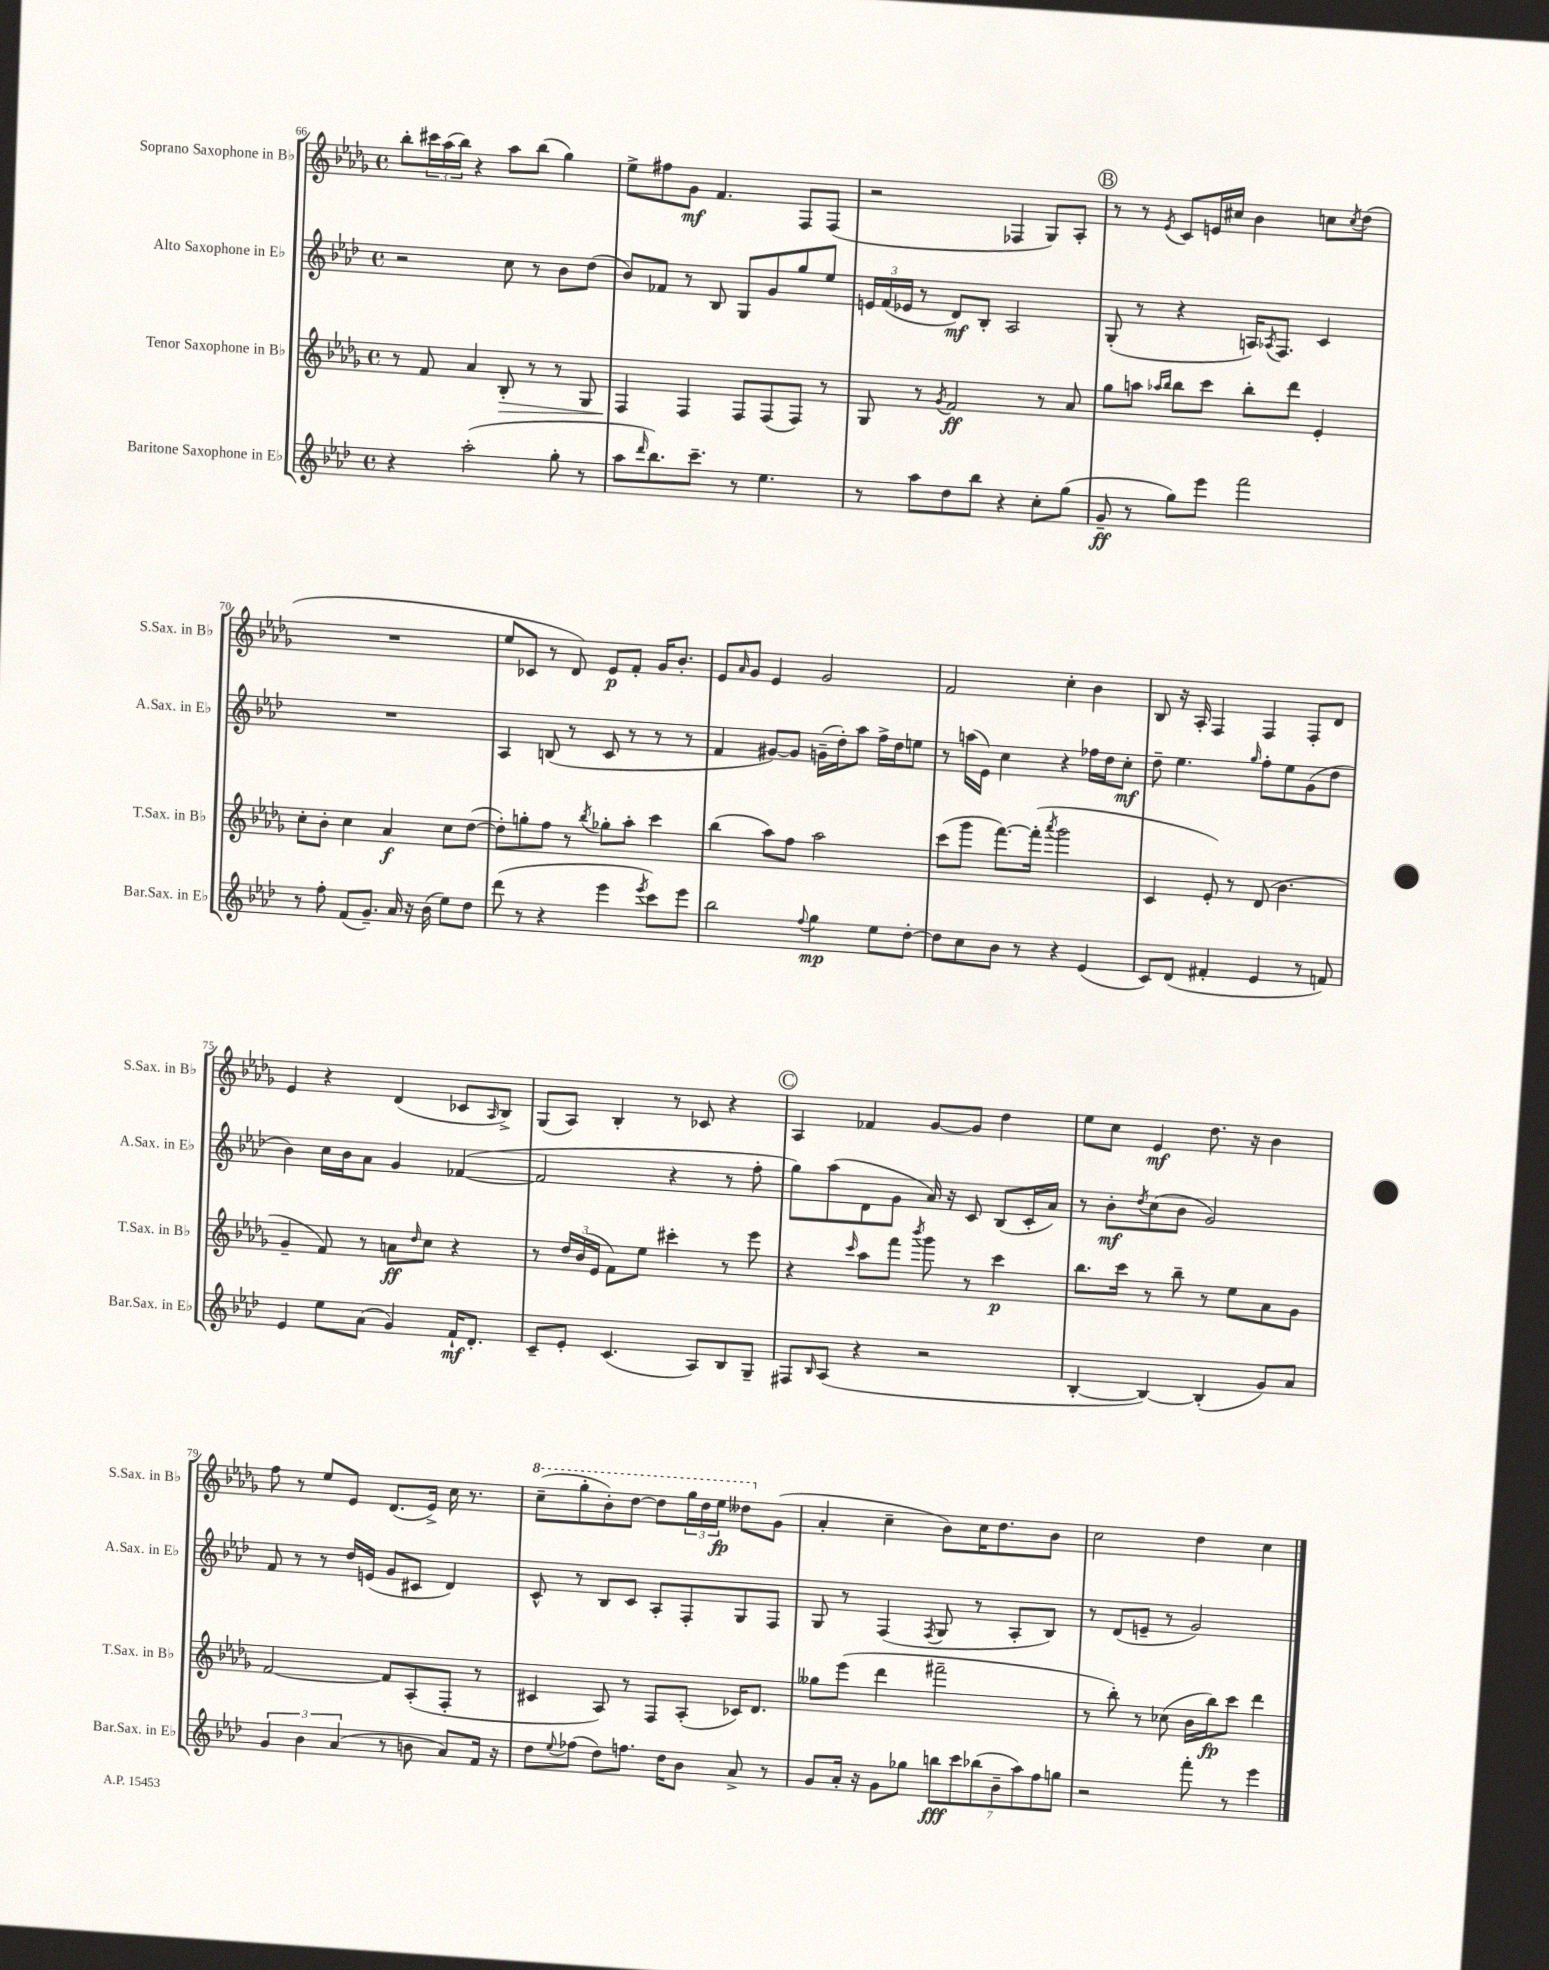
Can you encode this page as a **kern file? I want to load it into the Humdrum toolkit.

**kern	**dynam	**kern	**dynam	**kern	**dynam	**kern	**dynam
*part4	*part4	*part3	*part3	*part2	*part2	*part1	*part1
*staff4	*staff4	*staff3	*staff3	*staff2	*staff2	*staff1	*staff1
*I"Baritone Saxophone in E♭	*	*I"Tenor Saxophone in B♭	*	*I"Alto Saxophone in E♭	*	*I"Soprano Saxophone in B♭	*
*I'Bar.Sax. in E♭	*	*I'T.Sax. in B♭	*	*I'A.Sax. in E♭	*	*I'S.Sax. in B♭	*
*clefG2	*	*clefG2	*	*clefG2	*	*clefG2	*
*k[b-e-a-d-]	*	*k[b-e-a-d-g-]	*	*k[b-e-a-d-]	*	*k[b-e-a-d-g-]	*
*M4/4	*	*M4/4	*	*M4/4	*	*M4/4	*
*met(c)	*	*met(c)	*	*met(c)	*	*met(c)	*
=66	=66	=66	=66	=66	=66	=66	=66
4r	.	8r	.	2r	.	8bb-'\L	.
.	.	8f/	.	.	.	24ccc#X\L	.
.	.	.	.	.	.	(24aa-\	.
.	.	.	.	.	.	24bb-\JJ)	.
(2aa-'\	.	4a-/	.	.	.	4r	.
!	!	!	!LO:HP:b	!	!	!	!
.	.	8B-'/	>	8cc\	.	8aa-\L	.
.	.	8r	.	8r	.	(8bb-\J	.
8gg'\	.	8r	.	8b-\L	.	4gg-\)	.
8r	.	8G-/	.	(8dd-\J	.	.	.
=67	=67	=67	=67	=67	=67	=67	=67
8aa-\L	.	4F/	.	8b-/L)	.	8ee-^\L	.
16qqddd-/	.	.	.	.	.	.	.
8.bb-\)	.	.	.	8f-X/J	.	8ff#X\	.
.	.	4F/	]	8r	.	8g-\J	mf
8.ccc~\J	.	.	.	.	.	.	.
.	.	.	.	8B-/	.	4.f/	.
8r	.	8F/L	.	8G/L	.	.	.
4.ee-\	.	(8F/	.	8g/	.	.	.
.	.	8F/J)	.	8gg/	.	8F/L	.
.	.	8r	.	8ee-/J	.	(8F/J	.
=68	=68	=68	=68	=68	=68	=68	=68
8r	.	8G-/	.	24en/LL	.	2r	.
.	.	.	.	(24f/	.	.	.
.	.	.	.	24e-X/JJ	.	.	.
8aa-\L	.	8r	.	8r	.	.	.
.	.	8qg-/	.	.	.	.	.
8dd-\	.	2f/	ff	8d-/L)	mf	.	.
8bb-\J	.	.	.	8B-'/J	.	.	.
4r	.	.	.	2A-/	.	4F-X/	.
8cc'\L	.	8r	.	.	.	8G-/L)	.
(8gg\J	.	8a-/	.	.	.	8A-'/J	.
!!LO:REH:place=s1:t=B
=69	=69	=69	=69	=69	=69	=69	=69
8g~/	ff	8gg-\L	.	(8G'/	.	8r	.
8r	.	8aan\J	.	8r	.	8r	.
.	.	16qqaa-X/LL	.	.	.	.	.
.	.	16qqbb-/JJ	.	.	.	8qe-/	.
8gg\L)	.	8bb-\L	.	4r	.	8c/L	.
8eee-\J	.	8ccc\J	.	.	.	16en/L	.
.	.	.	.	.	.	16cc#X/JJ	.
2fff\	.	8bb-'\L	.	16An/KL)	.	4b-\	.
.	.	.	.	8qA-X/	.	.	.
.	.	.	.	8.F/J	.	.	.
.	.	8ddd-\J	.	.	.	.	.
.	.	4e-'/	.	4c/	.	8ccn\L	.
.	.	.	.	.	.	8qcc/	.
.	.	.	.	.	.	(8dd-\J	.
!!LO:LB:g=z
=70	=70	=70	=70	=70	=70	=70	=70
8r	.	8cc'\L	.	1r	.	1r	.
8ff'\	.	8b-'\J	.	.	.	.	.
(8f/L	.	4cc\	.	.	.	.	.
8.g~/J)	.	.	.	.	.	.	.
.	.	4a-/	f	.	.	.	.
16a-/	.	.	.	.	.	.	.
16r	.	.	.	.	.	.	.
(16b-\	.	.	.	.	.	.	.
8ee-\L)	.	8cc\L	.	.	.	.	.
8dd-\J	.	([8dd-\J	.	.	.	.	.
=71	=71	=71	=71	=71	=71	=71	=71
(8ddd-\	.	8dd-'\L])	.	4A-/	.	8ee-/L	.
8r	.	8ggn'\	.	.	.	8c-X/J	.
4r	.	8ff\J	.	(8Bn/	.	8r	.
.	.	8r	.	8r	.	8d-/)	.
.	.	8qbb-/	.	.	.	.	.
4eee-\	.	8gg-X'\L	.	8c/	.	8e-/L	p
.	.	8aa-'\J	.	8r	.	8f'/J	.
8qeee-/	.	.	.	.	.	.	.
8ccc\L)	.	4ccc\	.	8r	.	16g-/KL	.
.	.	.	.	.	.	8.b-'/J	.
8eee-\J	.	.	.	8r	.	.	.
=72	=72	=72	=72	=72	=72	=72	=72
2bb-\	.	(4bb-\	.	4f/	.	8e-/L	.
.	.	.	.	.	.	16qqa-/	.
.	.	.	.	.	.	8g-/J	.
.	.	8aa-\L)	.	[8g#X/L)	.	4e-/	.
.	.	8ff\J	.	8g#/J]	.	.	.
8qqff/	.	.	.	.	.	.	.
4gg\	mp	2aa-\	.	(16gn~\LL	.	2g-/	.
.	.	.	.	16dd-'\J)	.	.	.
.	.	.	.	8aa-\J	.	.	.
8ee-\L	.	.	.	16ff^\LL	.	.	.
.	.	.	.	16dd-\J	.	.	.
[8dd-'\J	.	.	.	8een\J	.	.	.
=73	=73	=73	=73	=73	=73	=73	=73
8dd-\L]	.	(8ccc\L	.	8r	.	2f/	.
8cc\	.	8ggg-\J	.	(16aan\LL	.	.	.
.	.	.	.	16e-\JJ)	.	.	.
8b-\J	.	[8.fff\L)	.	4cc\	.	.	.
8r	.	.	.	.	.	.	.
.	.	(16fff'\Jk]	.	.	.	.	.
.	.	8qaaa-/	.	.	.	.	.
4r	.	2ggg-\	.	4r	.	4cc'\	.
(4e-/	.	.	.	16ff-X\LL	.	4b-\	.
.	.	.	.	16dd-\J	.	.	.
.	.	.	.	8cc'\J	mf	.	.
=74	=74	=74	=74	=74	=74	=74	=74
8c/L)	.	4c/	.	8dd-~\	.	8B-/	.
(8d-/J	.	.	.	4.ee-\	.	16r	.
.	.	.	.	.	.	16A-'/	.
4f#X'/	.	8e-'/)	.	.	.	4F/	.
.	.	8r	.	.	.	.	.
.	.	.	.	16qqgg/	.	.	.
4e-/	.	(8d-/	.	8ff'\L	.	4F/	.
.	.	4.b-\	.	8ee-\	.	.	.
8r	.	.	.	(8g\	.	8F'/L	.
8fn/)	.	.	.	8dd-\J	.	8d-/J	.
!!LO:LB:g=z
=75	=75	=75	=75	=75	=75	=75	=75
4e-/	.	4g-~/	.	4b-\)	.	4e-/	.
8ee-\L	.	8f/)	.	16cc\LL	.	4r	.
.	.	.	.	16b-\J	.	.	.
(8a-\J	.	8r	.	8a-\J	.	.	.
4g/)	.	8an\L	ff	4g/	.	(4d-/	.
.	.	16qqdd-/	.	.	.	.	.
.	.	8cc\J	.	.	.	.	.
16f`/KL	mf	4r	.	([4f-X/	.	8c-X/L	.
8.d-'/J	.	.	.	.	.	.	.
.	.	.	.	.	.	16qqA-/	.
.	.	.	.	.	.	8B-^/J)	.
=76	=76	=76	=76	=76	=76	=76	=76
8c~/L	.	8r	.	2f-/]	.	(8G-/L	.
8e-'/J	.	24dd-/LL	.	.	.	8A-/J)	.
.	.	(24b-/	.	.	.	.	.
.	.	24e-/JJ	.	.	.	.	.
(4.c/	.	8f\L)	.	.	.	4B-'/	.
.	.	8ee-\J	.	.	.	.	.
.	.	4ccc#X'\	.	4r	.	8r	.
8A-/L)	.	.	.	.	.	8c-X/	.
8B-/	.	8r	.	8r	.	4r	.
8G~/J	.	8eee-\	.	8ff'\	.	.	.
!!LO:REH:place=s1:t=C
=77	=77	=77	=77	=77	=77	=77	=77
8F#X/L	.	4r	.	8gg\L)	.	4A-/	.
16qqB-/	.	.	.	.	.	.	.
(8A-/J	.	.	.	(8aa-\	.	.	.
.	.	16qqccc/	.	.	.	.	.
4r	.	8aa-\L	.	8d-\	.	4f-X/	.
.	.	8fff\J	.	8g\J	.	.	.
.	.	8qbbb-/	.	.	.	.	.
2r	.	8ggg-\	.	16a-/)	.	[8g-/L	.
.	.	.	.	16r	.	.	.
.	.	8r	.	8c/	.	8g-/J]	.
.	.	4ccc\	p	(8B-/L	.	4dd-\	.
.	.	.	.	16c'/L	.	.	.
.	.	.	.	16a-/JJ)	.	.	.
=78	=78	=78	=78	=78	=78	=78	=78
[4B-'/	.	8.bb-\L	.	8r	.	8ee-\L	.
.	.	.	.	8b-'\L	mf	8cc\J	.
.	.	16ccc\Jk	.	.	.	.	.
.	.	.	.	8qdd-/	.	.	.
4B-/_)	.	8r	.	(8cc\	.	4e-/	mf
.	.	8bb-~\	.	8b-\J	.	.	.
(4B-'/]	.	8r	.	2g/)	.	8.dd-\	.
.	.	8ee-\L	.	.	.	.	.
.	.	.	.	.	.	16r	.
8g/L)	.	8a-\	.	.	.	4b-\	.
8a-/J	.	8g-\J	.	.	.	.	.
!!LO:LB:g=z
=79	=79	=79	=79	=79	=79	=79	=79
6g/	.	[2f/	.	8f/	.	8ff\	.
.	.	.	.	8r	.	8r	.
6b-\	.	.	.	.	.	.	.
.	.	.	.	8r	.	8ee-/L	.
(6a-/	.	.	.	.	.	.	.
.	.	.	.	16dd-/LL	.	8e-/J	.
.	.	.	.	(16en/JJ	.	.	.
8r	.	8f/L]	.	8g/L	.	(8.d-/L	.
8bn\	.	(8A-'/	.	8c#X/J	.	.	.
.	.	.	.	.	.	16e-^/Jk)	.
8a-/L)	.	8F'/J	.	4d-/)	.	16cc\	.
.	.	.	.	.	.	8.r	.
16f/Jk	.	8r	.	.	.	.	.
16r	.	.	.	.	.	.	.
=80	=80	=80	=80	=80	=80	=80	=80
*	*	*	*	*	*	*8va	*
8dd-\L	.	4c#X/	.	8c^^/	.	(8ccc~\L	.
8qqee-/	.	.	.	.	.	.	.
(8ff-X\J	.	.	.	8r	.	8ggg-'\	.
8dd-\L)	.	8A-/)	.	8B-/L	.	8bb-'\)	.
8.ffn\J	.	8r	.	8c/J	.	[8ddd-\J	.
.	.	8F/L	.	8A-'/L	.	8ddd-\L]	.
16dd-\KL	.	.	.	.	.	.	.
8b-\J	.	(8A-'/J	.	8F'/	.	24ggg-\L	.
.	.	.	.	.	.	24ddd-\	.
.	.	.	.	.	.	24eee-\JJ	fp
8a-^/	.	16c-X/KL)	.	8G/	.	8ddd--X\L	.
.	.	8.d-/J	.	.	.	.	.
*	*	*	*	*	*	*X8va	*
8r	.	.	.	8F/J	.	(8g-\J	.
=81	=81	=81	=81	=81	=81	=81	=81
8g/L	.	8gg--X\L	.	8G/	.	4a-'/	.
16a-'/Jk	.	(8eee-\J	.	8r	.	.	.
16r	.	.	.	.	.	.	.
8g\L	.	4ddd-\	.	(4F/	.	4cc~\	.
8gg-X\J	.	.	.	.	.	.	.
.	.	.	.	8qF/	.	.	.
14bbn\L	fff	2fff#X~\	.	8G/	.	8b-\L)	.
14ccc\	.	.	.	.	.	.	.
.	.	.	.	8r	.	16cc\K	.
(14bb-X\	.	.	.	.	.	.	.
.	.	.	.	.	.	8.dd-\	.
14b-~\	.	.	.	.	.	.	.
.	.	.	.	8A-'/L	.	.	.
14aa-\)	.	.	.	.	.	.	.
14ff\	.	.	.	.	.	.	.
.	.	.	.	8B-/J)	.	8b-\J	.
14ggn\J	.	.	.	.	.	.	.
=82	=82	=82	=82	=82	=82	=82	=82
2r	.	8r	.	8r	.	2cc\	.
.	.	8bb-'\)	.	(8d-/L	.	.	.
.	.	8r	.	8en~/J	.	.	.
.	.	(8cc-X\	.	8r	.	.	.
8fff'\	.	16b-\LL	.	2g/)	.	4dd-\	.
.	.	16bb-\J)	fp	.	.	.	.
8r	.	8ccc\J	.	.	.	.	.
4eee-\	.	4ddd-\	.	.	.	4cc\	.
==	==	==	==	==	==	==	==
*-	*-	*-	*-	*-	*-	*-	*-
